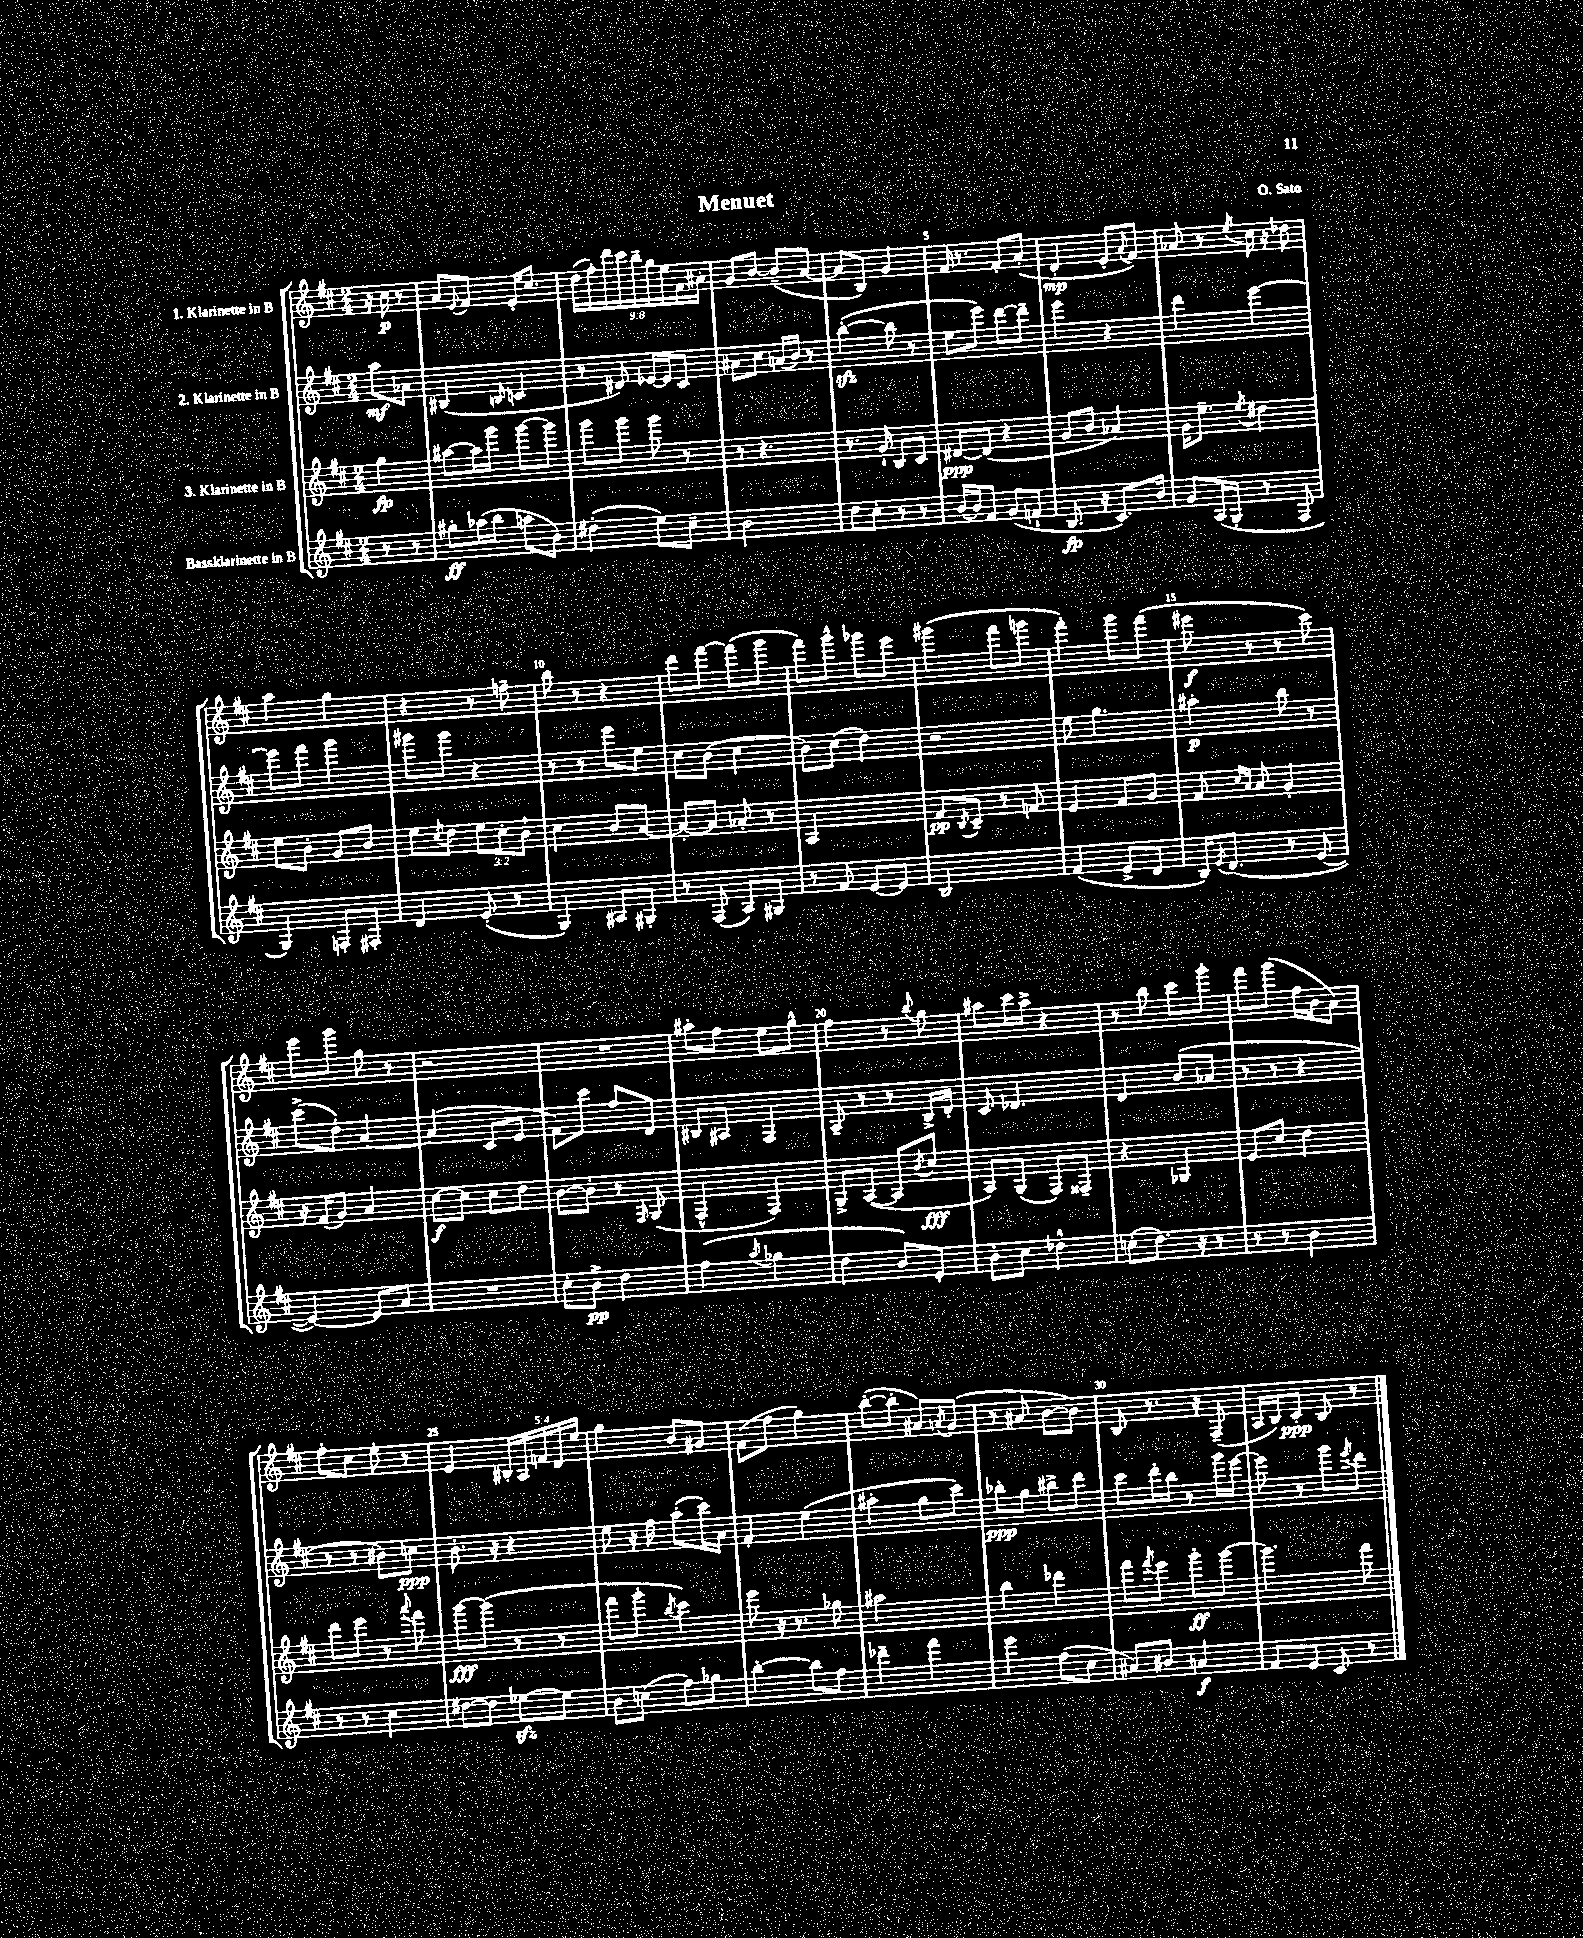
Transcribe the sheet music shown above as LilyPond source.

\header { title = "Menuet" composer = "O. Sato" }
<<
\new StaffGroup <<
\new Staff = "s0" \with { instrumentName = "1. Klarinette in B" } {
    \clef treble \key d \major \numericTimeSignature \time 2/4 \override Staff.TupletNumber.text = #tuplet-number::calc-fraction-text \partial 4
    r16 cis''16\p r8 |
    a'8 \appoggiatura { e'8 } fis'8 e'16-. cis''8. |
    \tuplet 9/8 { d''16( fis''16-.) d'''16 cis'''16 b''16-- g''16 e''16 fis'16 ais'16-. } |
    g'8 b'8~ b'8--( a'8~ |
    a'8 b8) g'4 |
    fis'16 r8. fis'8-. a'8-.( |
    d'4-.\mp e'8-. \appoggiatura { a'8 } fis'8) |
    aes'8 r8 \acciaccatura { e''8 } cis''16 r16 des''8 |
    a''4 g''4 |
    r4 r8 f''8-- |
    b''8 r8 r4 |
    d'''8 fis'''8~ fis'''8( g'''8 |
    fis'''8) g'''8-^ ges'''8 e'''8 |
    gis'''4( fis'''8 g'''8 |
    fis'''4-.) g'''8 fis'''8( |
    eis'''8\f r8 r8 cis'''8) |
    e'''8 g'''8 g''8 r8 |
    r2 |
    R2 |
    ais''8-. fis''8 e''8 g''8-^ |
    fis''4 r8 \appoggiatura { b''8 } g''8 |
    ais''8 cis'''16 ais''16-> r4 |
    r8 b''8 cis'''8 g'''8-. |
    fis'''8 g'''8( fis''16 b'16 a'8) |
    fis''8-. cis''8 e''8-. r8 |
    e'4 \tuplet 5/4 { bis16-. a16 f'16 d'16 e''16 } |
    g''4 b'8 gis'8 |
    fis'8( fis''8 g''4) |
    b''8~-.( b''8-. ais'8) \acciaccatura { a'8 } g'8( |
    r8 ais'8 b'8~ b'8) |
    b8 r8. r16 fis8--( |
    a16 b16) cis'8-.\ppp b8 r8 \bar "|." |
}
\new Staff = "s1" \with { instrumentName = "2. Klarinette in B" } {
    \clef treble \key d \major \numericTimeSignature \time 2/4 \partial 4
    a''8\mf aes'8 |
    bis4( \grace { b16 } c'4 |
    r8 dis'8) ees'16~ ees'16 cis'8 |
    ais'8 cis''8 a'16( b'16) r8 |
    b''4~-.\sfz( b''8 r8 |
    e''8 e'''8) d'''8~ d'''8-- |
    e'''4 r4 |
    d'''4 e'''4~ |
    e'''8 fis'''8 g'''4 |
    gis'''8 gis'''8 r4 |
    r8 r8 e'''8 e''8 |
    cis''8 b'8( cis''4 |
    b'8) cis''8( d''4) |
    r2 |
    e''8 g''4. |
    ais''4-.\p b''8 r8 |
    cis'''8->( d''8-.) a'4~ |
    a'4( cis'8 e'8 |
    fis'8) cis'''8 fis''8 d'8 |
    bis8 ais8 fis4 |
    a8-- r8 r8 b16-> d'16-. |
    cis'8 des'4. |
    d'4 b'8( aes'8 |
    r8 r8 r4 |
    r8 r8 bis'8) c''8\ppp |
    b'8.-. r16 r4 |
    e''8 r16 fis''16 a''8-.( cis'''16) a'16 |
    fis'4-. e''4( |
    ais''4-. g''8 cis'''8) |
    bes''8-.\ppp g''8 bis''8-> d'''8 |
    cis'''8 d'''16-. b''16 r8 g'''16 e'''16~ |
    e'''8 r8 g'''8 \acciaccatura { e'''8 } d'''8 \bar "|." |
}
\new Staff = "s2" \with { instrumentName = "3. Klarinette in B" } {
    \clef treble \key d \major \numericTimeSignature \time 2/4 \override Staff.TupletNumber.text = #tuplet-number::calc-fraction-text \partial 4
    g''4\fp |
    ais''8~ ais''16 g'''16 g'''8~ g'''8 |
    g'''8 g'''8 g'''8 r8 |
    r8 r4. |
    r8. g'16-! b8 cis'8 |
    dis'8~\ppp dis'8( r4 |
    g'8 b'8 aes'4) |
    g'16 e''8.-- \acciaccatura { e''8 } dis''4 |
    e''8 b'8-. g'8 b'8 |
    e''8 \acciaccatura { cis''8 } d''8 \tuplet 3/2 { e''8 cis''8-. b'8-! } |
    cis''4 b'8 a'8~ |
    a'8~-. a'8 aes'8-. r8 |
    a2 |
    fis'8\pp \acciaccatura { b8 } cis'8-- r8 f'8 |
    e'4 fis'8 g'8 |
    fis'8 \grace { cis''16 a'16 } a'8 g'4-. |
    r16 fis'16( g'8) a'4 |
    cis''8~\f cis''8 cis''8 d''8 |
    b'8~ b'8-. r8 \grace { fis16 } g8( |
    fis4-^ fis4) |
    g8-> a8~( a8 \acciaccatura { b'8 } cis''8\fff |
    a8) g8( fis8) fisis8-- |
    r4 ges4 |
    e'8 cis''8 d''4 |
    d'''8 e'''8 r8 \appoggiatura { a'''8 } fis'''8 |
    g'''8~\fff g'''8( r8 r8 |
    fis'''8 g'''8-. \acciaccatura { b''8 } cis'''4) |
    e'''8 r16 r8. ges''8 |
    ais''2 |
    b''4 des'''4 |
    fis'''8 \acciaccatura { fis'''8 } e'''8 g'''8-.\ff g'''8~ |
    g'''4. fis'''8 \bar "|." |
}
\new Staff = "s3" \with { instrumentName = "Bassklarinette in B" } {
    \clef treble \key d \major \numericTimeSignature \time 2/4 \partial 4
    r8 r8 |
    gis''8-.\ff aes''16( b''16 a''8 b'8) |
    dis''4-.( e''8) cis''8-- |
    b'2 |
    d''8 cis''8-. r8 r8 |
    b'16~ b'16 fis'8 g'8( f'8-! |
    b8.\fp r16 cis'8.) b'16 |
    g'8 a16( g16-. r8 fis8 |
    g4) f8-. fis8-. |
    d'4 e'8-.( r8 |
    g4) ais8 gis8-. |
    r8 fis8( a8) gis8 |
    r8 fis'8 e'8~ e'8 |
    b2 |
    fis'4( e'8-> d'8 |
    b16) \acciaccatura { e'8 } d'8.( r8 e'8~ |
    e'4~) e'8 a'8 |
    R2 |
    cis''8-. b'8->\pp d''4 |
    fis''4( \acciaccatura { a''8 } ges''4 |
    d''4 b'8) e'8-. |
    b'8-. cis''8 des''4-^ |
    c''8-.( d''8.) r16 r8 |
    r8 r8 b'4 |
    r8 r8 cis''4 |
    dis''8~ dis''8 ees''8~\sfz ees''8 |
    b'8 c''8( fis''8) ges''8 |
    b''4~-. b''8 fis''8 |
    des'''4-- fis'''4 |
    e'''4 fis''8( cis''8 |
    ais'8) bis'8 a'4\f |
    fis'8 e'8 cis'8 r8 \bar "|." |
}
>>
>>
\layout { \context { \Score \override BarNumber.break-visibility = ##(#f #t #t) barNumberVisibility = #(every-nth-bar-number-visible 5) } }
